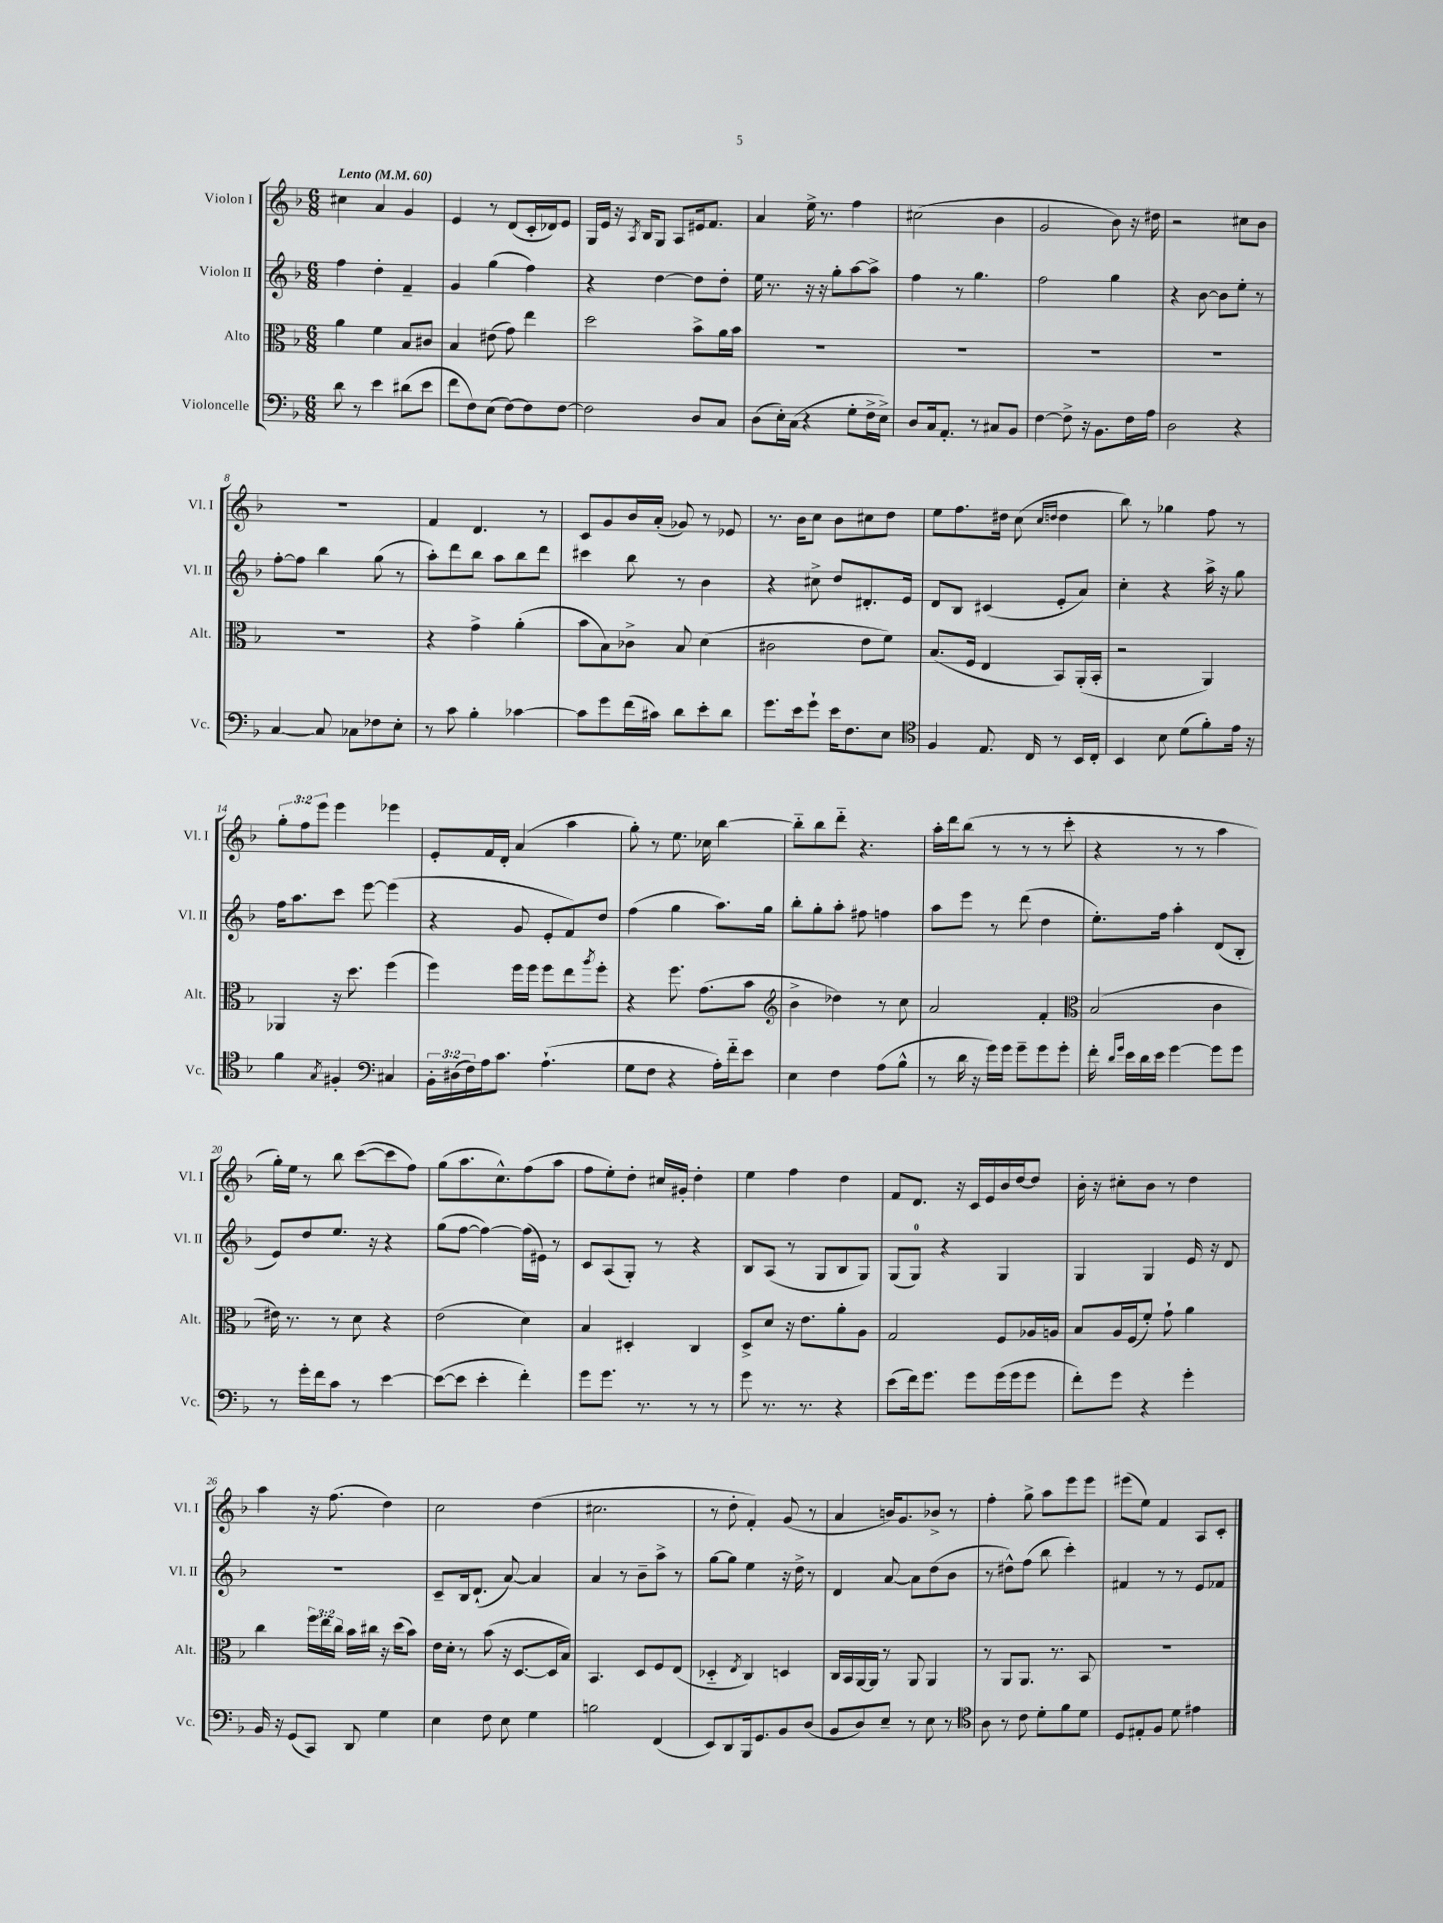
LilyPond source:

<<
\new StaffGroup <<
\new Staff = "s0" \with { instrumentName = "Violon I" shortInstrumentName = "Vl. I" } {
    \clef treble \key f \major \numericTimeSignature \time 6/8 \override Staff.TupletNumber.text = #tuplet-number::calc-fraction-text \tempo "Lento" 4 = 60
    cis''4 a'4 g'4 |
    e'4 r8 d'8( c'16-. des'16) e'8 |
    g16 e'16 r16 \acciaccatura { a8 } bes16 g8 a8 eis'16 f'8. |
    a'4 e''16-> r8. f''4 |
    cis''2( bes'4 |
    g'2 bes'8) r16 dis''16 |
    r2 cis''8 bes'8 |
    r2. |
    f'4 d'4. r8 |
    c'8 g'8 bes'16 a'16-.( ges'8) r8 ees'8 |
    r8. bes'16 c''8 bes'8 cis''8 d''8 |
    e''8 f''8. dis''16 c''8( \grace { c''16 d''16 } d''4 |
    bes''8) r8 ges''4 f''8 r8 |
    \tuplet 3/2 { g''8-. f''8 e'''8 } e'''4 ees'''4 |
    e'8-. f'16 d'16-. a'4( a''4 |
    g''8-.) r8 e''8. ces''16 bes''4~ |
    bes''8-_ bes''8 d'''8-_ r4. |
    a''16-. d'''16 bes''8( r8 r8 r8 c'''8-. |
    r4 r8 r8 a''4 |
    g''16-.) e''16 r8 bes''8 c'''8~( c'''8 f''8) |
    g''8( a''8. c''8.-^) f''8( a''8 |
    f''8 e''8-.) d''8-. cis''16 gis'16-. d''4-. |
    e''4 f''4 d''4 |
    f'8 d'8. r16 c'16 e'16 bes'16 d''16~ d''8 |
    bes'16-. r16 cis''8-. bes'8 r8 d''4 |
    a''4 r16 f''8.( d''4) |
    c''2 d''4( |
    cis''2. |
    r8 d''8-. f'4-.) g'8( r8 |
    a'4 b'16) g'8. bes'8-> r8 |
    f''4-. g''8-> a''8 e'''8 e'''8 |
    eis'''8( e''8) f'4 a8 c'8-. \bar "|." |
}
\new Staff = "s1" \with { instrumentName = "Violon II" shortInstrumentName = "Vl. II" } {
    \clef treble \key f \major \numericTimeSignature \time 6/8
    f''4 d''4-. f'4-- |
    g'4 g''4( f''4) |
    r4 d''4~ d''8 d''8-. |
    e''16 r8. r16 r16 g''8-. a''8~ a''8-> |
    f''4 r8 g''4. |
    f''2 g''4 |
    r4 bes'8~ bes'8 e''8-. r8 |
    f''8~-. f''8 bes''4 g''8( r8 |
    a''8-.) d'''8 bes''8 a''8 bes''8 d'''8 |
    cis'''4 bes''8 r8 bes'4 |
    r4 cis''8-> d''8 dis'8.-. e'16 |
    d'8 bes8 cis'4( e'8-. a'8) |
    c''4-. r4 a''16-> r16 g''8 |
    f''16 a''8. c'''8 e'''8~ e'''4( |
    r4 g'8 e'8-. f'8) d''8 |
    f''4( g''4 a''8.) g''16 |
    bes''8-. g''8-. a''8-. fis''8 f''4 |
    a''8 e'''8 r8 d'''8( d''4 |
    e''8.-.) f''16 a''4-. d'8( bes8-. |
    e'8) d''8 e''8. r16 r4 |
    g''8( f''8~ f''4~) f''16( eis'16) r8 |
    c'8 a8( g8-.) r8 r4 |
    bes8 a8( r8 g8 bes8 g8) |
    g8( g8-0) r4 g4 |
    g4 g4 e'16 r16 d'8 |
    R2. |
    c'8-- bes16 d'8.-!( a'8~) a'4 |
    a'4 r8 bes'8-- a''8-> r8 |
    g''8~ g''8 e''4 r16 d''16-> r8 |
    d'4 a'8~ a'8 d''8( bes'8 |
    r8 dis''8-^) f''8( bes''8 c'''4-.) |
    fis'4 r8 r8 e'8 fes'8 \bar "|." |
}
\new Staff = "s2" \with { instrumentName = "Alto" shortInstrumentName = "Alt." } {
    \clef alto \key f \major \numericTimeSignature \time 6/8 \override Staff.TupletNumber.text = #tuplet-number::calc-fraction-text
    a'4 f'4 bes8 cis'8 |
    bes4 eis'8( g'8) e''4 |
    d''2 bes'8-> a'16 bes'16 |
    R2. |
    R2. |
    R2. |
    R2. |
    R2. |
    r4 g'4-> a'4-.( |
    bes'8 bes8) ces'8-> bes8 d'4( |
    cis'2 e'8 f'8) |
    bes8.( f16 e4 bes,8) a,16-.( bes,16-. |
    r2 a,4) |
    aes,4 r16 d''8. f''4( |
    f''4) f''16 f''16 f''8 e''8 \acciaccatura { a''8 } f''8-. |
    r4 f''8. g'8.( bes'8 |
    \clef treble bes'4-> des''4) r8 c''8 |
    a'2 f'4-. |
    \clef alto bes2( c'4 |
    eis'16) r8. r8 d'8 r4 |
    e'2( d'4) |
    bes4 dis4-. c4 |
    d8-> d'8 r16 e'8. a'8-. a8 |
    g2 f8 aes16 a16 |
    bes8 a16 f16( f'8-.) g'8-! a'4 |
    c''4 \tuplet 3/2 { f''16 e''16 c''16 } bes'16 cis''16 r16 d''16( bes'8) |
    e'16 d'16-. r8 bes'8( r16 d8.~ d16 bes16) |
    bes,4. d8 f8 e8( |
    des4-_ \acciaccatura { e8 } c4) d4 |
    c16 bes,16 a,16~ a,16 r8 a,8 a,4 |
    r8 a,8 a,8. r8. bes,8 |
    R2. \bar "|." |
}
\new Staff = "s3" \with { instrumentName = "Violoncelle" shortInstrumentName = "Vc." } {
    \clef bass \key f \major \numericTimeSignature \time 6/8 \override Staff.TupletNumber.text = #tuplet-number::calc-fraction-text
    d'8 r8 e'4 dis'8( e'8 |
    f'8 f8) e8( f8~) f8 f8~ |
    f2 d8 c8 |
    d8( e16-.) c16( r4 g8-. f16-> e16->) |
    d8 c16 a,8.-. r8 cis8 bes,8 |
    f4~ f8-> r16 bes,8. f16 a16 |
    d2 r4 |
    c4~ c8 ces8 fes8 e8-. |
    r8 c'8 bes4-. ces'4~ |
    ces'8 g'8 f'16( cis'16) d'8 e'8-. d'8 |
    g'8. e'16 g'8-! e'16 f8. e8 |
    \clef tenor f4 e8. c16 r8 bes,16 c16-. |
    bes,4 bes8 d'8( f'8-.) e'16 r16 |
    f'4 \acciaccatura { g8 } fis4-. \clef bass cis4 |
    \tuplet 3/2 { bes,16-. dis16( f16) } a16 c'8. a4.-!( |
    g8 f8 r4 a16-.) f'16-_ e'8 |
    e4 f4 a8( bes8-^ |
    r8 d'16 r16 g'16) g'16 g'8-- g'8 g'8-. |
    f'16-. \grace { d'16 g'16 } e'16 d'16 e'16 g'4~ g'8 g'8 |
    r8 g'16-. f'16 c'8 r8 e'4~ |
    e'8~( e'8 e'4-. f'4-.) |
    g'8 g'8. r8. r8 r8 |
    g'8 r8. r8. r4 |
    e'8( f'16) g'8. g'8 g'16( g'16 g'8 |
    f'8-.) g'8 r4 g'4-. |
    bes,16 r16 g,8( c,8) d,8 g4 |
    e4 f8 e8 g4 |
    b2 f,4( |
    e,8) d,8 bes,,16 g,8. bes,8 d8( |
    bes,8 d8) e8-- r8 e8 r8 |
    \clef tenor a8 r8 c'8 d'8-. f'8 d'8 |
    d8 eis8-. f8 d'8 eis'4 \bar "|." |
}
>>
>>
